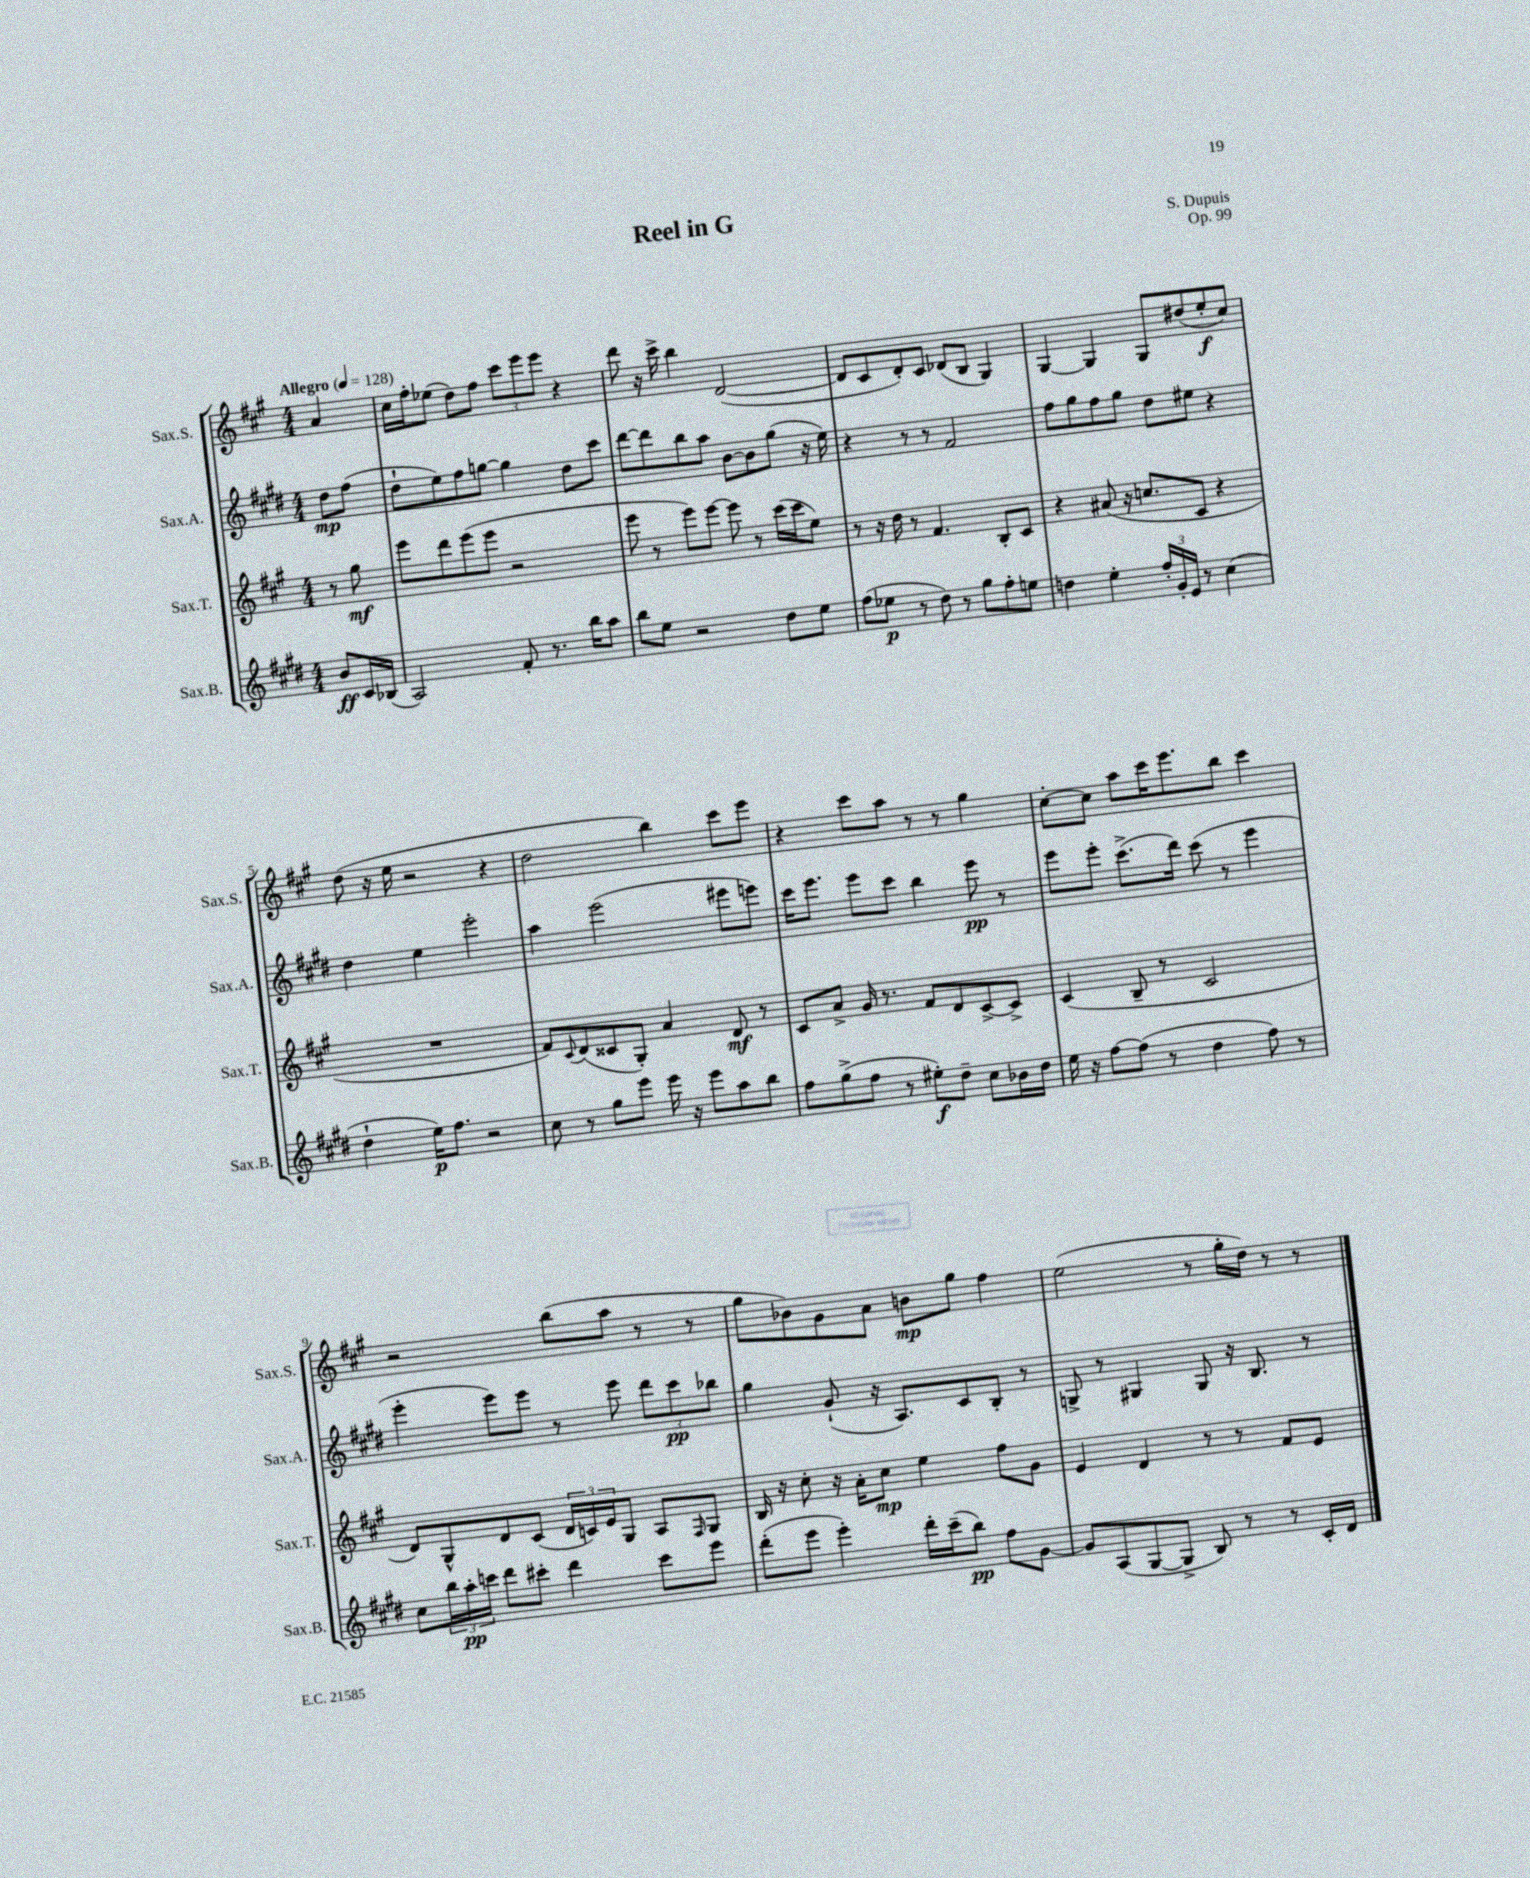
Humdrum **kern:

**kern	**kern	**kern	**kern
*staff4	*staff3	*staff2	*staff1
*clefG2	*clefG2	*clefG2	*clefG2
*k[f#c#g#d#]	*k[f#c#g#]	*k[f#c#g#d#]	*k[f#c#g#]
*M4/4	*M4/4	*M4/4	*M4/4
*MM128	*MM128	*MM128	*MM128
8b	8r	8dd#	4a
16c#	8gg#	(8ff#	.
(16B-	.	.	.
=	=	=	=
2A)	8eee	8dd#`	16cc#
.	.	.	16ff#'
.	8ddd	8ee)	(8ee-
.	(8eee	8ff#	8dd)
.	8eee	[8gg	8ff#
8f#'	2r	4gg]	12ccc#
.	.	.	12eee
8.r	.	.	.
.	.	.	12eee
.	.	8dd#	4r
16bb	.	.	.
8aa	.	8ccc#	.
=	=	=	=
8bb	8eee	[8ddd#	8ddd
8ee	8r	8ddd#]	16r
.	.	.	16ccc#^
2r	8eee)	8bb	4bb
.	[8eee	8aa	.
.	8eee]	[8b	([2d
.	8r	8b]	.
8dd#	(16ccc#	(8gg#	.
.	16ccc#	.	.
8ee	8ee)	16r	.
.	.	16ee)	.
=	=	=	=
(8ff#	8r	4r	8d]
8ee-	16r	.	8c#
.	16dd	.	.
8r	8r	8r	8d')
8dd#)	4.f#	8r	8c#
8r	.	2f#	(8d-
8gg#	.	.	8B
8ff#'	8B'	.	4G#)
8ee	8c#	.	.
=	=	=	=
4dd	4r	8ff#	[4G#
.	.	8gg#	.
4ee'	(8a#	8ff#	4G#]
.	16r	8gg#	.
.	8.cc	.	.
24ff#'	.	8dd#	8G#
24g#'	.	.	.
24e	.	.	.
8r	8c#	8ee#	(8dd#
(4cc#	4r	4r	8ee'
.	.	.	8cc#)
=	=	=	=
4dd#`	1r	4dd#	(8dd
.	.	.	16r
.	.	.	16ee
16ee)	.	4ee	2r
8.ff#	.	.	.
2r	.	2eee'	.
.	.	.	4r
=	=	=	=
8cc#	8f#)	4aa	2dd
.	8qqc#	.	.
8r	(8d	.	.
8gg#	8c##	(2eee	.
8eee	8G#')	.	.
16eee	4a	.	4bb)
16r	.	.	.
8eee	.	.	.
8aa	8d	8eee#	8ccc#
8bb	8r	8eee)	8eee
=	=	=	=
8ff#	8c#	16ccc#	4r
.	.	8.eee	.
(8gg#^	8a^	.	.
8ff#	16g#	8eee	8ccc#
.	8.r	.	.
8r	.	8ccc#	8aa
8ee#')	8f#	4bb	8r
8dd#~	8d	.	8r
8cc#	[8c#^	8eee	4gg#
16b-	8c#^]	8r	.
16dd#	.	.	.
=	=	=	=
16ee	(4c#	8eee	[8cc#'
16r	.	.	.
[8ff#	.	8eee'	8cc#]
(8ff#]	8B~	(8.ccc#^	8aa
8r	8r	.	16ccc#
.	.	16ddd#)	8.eee
4dd#	2c#	(8ccc#	.
.	.	8r	8bb
8ff#)	.	4eee	4ccc#
8r	.	.	.
=	=	=	=
8cc#	8d)	4eee'	2r
24bb	8G#^^	.	.
24aa'	.	.	.
24ccc	.	.	.
8ddd#	8d	8eee)	.
8ccc#'	(8c#	8eee	.
4ddd#	24d	8r	(8bb
.	24c)	.	.
.	24e	.	.
.	8G#	8eee	8aa
8ccc#	8A	12ddd#	8r
.	.	12ccc#	.
.	16qqF#	.	.
8eee	8G#	.	8r
.	.	12bb-	.
=	=	=	=
(8ddd#'	16B	4gg#	8gg#
.	16r	.	.
8eee	8cc#'	.	8b-)
4eee')	16r	(8g#`	8g#
.	16a'	.	.
.	8cc#	16r	8a
.	.	8.A)	.
16ddd#'	4ee	.	8b
(16ccc#~	.	.	.
8bb)	.	8c#	8gg#
8ff#	8ff#	8B'	4ff#
[8g#	8g#	8r	.
=	=	=	=
8g#]	4e	8G^	(2ee
(8A	.	8r	.
[8G#	4d	4G#	.
8G#^]	.	.	.
8B)	8r	8G#	8r
8r	8r	16r	16gg#'
.	.	8.B	16dd)
8r	8f#	.	8r
16c#'	8e	8r	8r
16d#	.	.	.
==	==	==	==
*-	*-	*-	*-
